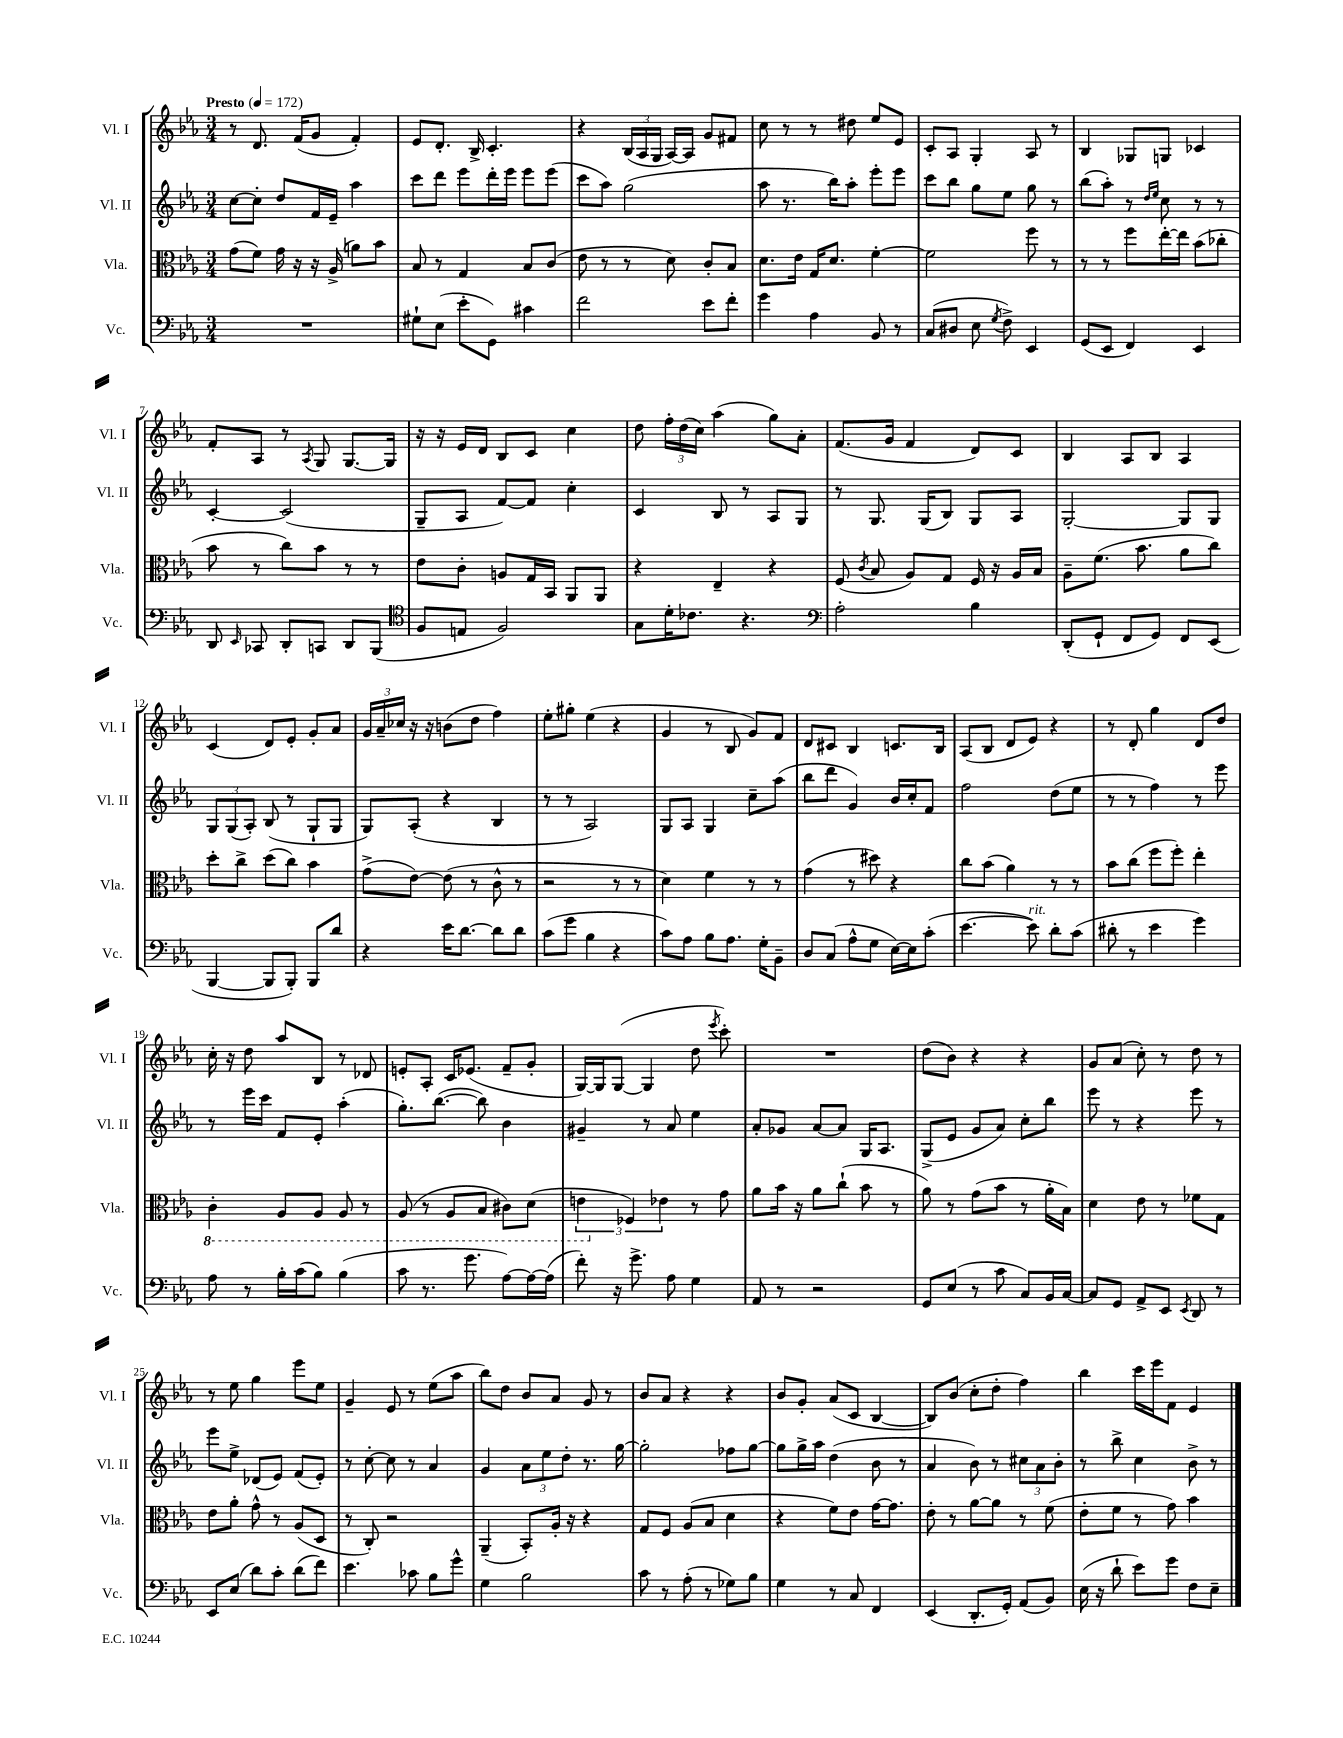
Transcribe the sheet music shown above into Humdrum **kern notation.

**kern	**kern	**kern	**kern
*part4	*part3	*part2	*part1
*staff4	*staff3	*staff2	*staff1
*I"Vc.	*I"Vla.	*I"Vl. II	*I"Vl. I
*I'Vc.	*I'Vla.	*I'Vl. II	*I'Vl. I
*clefF4	*clefC3	*clefG2	*clefG2
*k[b-e-a-]	*k[b-e-a-]	*k[b-e-a-]	*k[b-e-a-]
*M3/4	*M3/4	*M3/4	*M3/4
*MM172	*MM172	*MM172	*MM172
=1	=1	=1	=1
!	!	!	!LO:TX:a:B:t=Presto
2.r	(8g\L	[8cc\L	8r
.	8f\J)	8cc'\J]	8.d/
.	16g\	8dd/L	.
.	16r	.	(16f/KL
.	16r	16f/L	8g/J
.	(16A-^/	16e-~/JJ	.
.	8an\L)	4aa-\	4f'/)
.	8b-\J	.	.
=2	=2	=2	=2
8G#X`\L	8B-/	8ccc\L	8e-/L
(8E-\J	8r	8ddd\J	8.d'/J
8e-'\L	4G/	8eee-\L	.
.	.	.	16B-^/
8GG\J)	.	16ddd'\L	4.c'/
.	.	16eee-\JJ	.
4c#X\	8B-/L	8eee-\L	.
.	(8c/J	(8eee-\J	.
=3	=3	=3	=3
2f\	8e-\	8ccc\L	4r
.	8r	8aa-\J)	.
.	8r	(2gg\	(24B-/LL
.	.	.	24A-/
.	.	.	24G/JJ
.	8d\)	.	[16A-/LL)
.	.	.	16A-/JJ]
8e-\L	8c'/L	.	8g/L
8f'\J	8B-/J	.	8f#X/J
=4	=4	=4	=4
4g\	8.d\L	8aa-\	8cc\
.	.	8.r	8r
.	16e-\Jk	.	.
4A-\	16G/KL	.	8r
.	8.d/J	16bb-\KL)	.
.	.	8aa-'\J	8dd#X\
8BB-/	[4f'\	8eee-'\L	8ee-/L
8r	.	8eee-\J	8e-/J
=5	=5	=5	=5
(8C/L	2f\]	8ccc\L	8c'/L
8D#X/J	.	8bb-\J	8A-/J
8E-\	.	8gg\L	4G'/
8qG/	.	.	.
8F^\)	.	8ee-\J	.
4EE-/	8ff\	8gg\	8A-/
.	8r	8r	8r
=6	=6	=6	=6
(8GG/L	8r	(8bb-\L	4B-/
8EE-/J	8r	8aa-'\J)	.
4FF/)	8ff\L	8r	8G-X/L
.	.	16qqdd/LL	.
.	.	16qqee-/JJ	.
.	[16ee-'\L	8cc\	8Gn/J
.	16ee-\JJ]	.	.
4EE-/	(8b-\L	8r	4c-X/
.	8cc-X'\J	8r	.
!!LO:LB:g=z
=7	=7	=7	=7
8DD/	8b-\	[4c'/	8f'/L
16qqEE-/	.	.	.
8CC-X/	8r	.	8A-/J
8DD'/L	8cc\L)	(2c/]	8r
.	.	.	8qA-/
8CCn/J	8b-\J	.	8G/
8DD/L	8r	.	[8.G/L
(8BBB-/J	8r	.	.
.	.	.	16G/Jk]
=8	=8	=8	=8
*clefC4	*	*	*
8F/L	8e-\L	8G~/L	16r
.	.	.	16r
8En/J	8c'\J	8A-/J	16e-/LL
.	.	.	16d/JJ
2F/)	8An/L	[8f/L)	8B-/L
.	16G/L	8f/J]	8c/J
.	16BB-/JJ	.	.
.	8AA-/L	4cc'\	4cc\
.	8AA-/J	.	.
=9	=9	=9	=9
8G\L	4r	4c/	8dd\
16d'\K	.	.	24ff'\LL
.	.	.	(24dd\
8.c-X\J	.	.	.
.	.	.	24cc\JJ)
.	4E-~/	8B-/	(4aa-\
4.r	.	8r	.
.	4r	8A-/L	8gg\L)
.	.	8G/J	8a-'\J
=10	=10	=10	=10
*clefF4	*	*	*
2A-'\	(8F/	8r	(8.f/L
.	8qc/	.	.
.	8B-/	8.G/	.
.	.	.	16g/Jk
.	8A-/L)	.	4f/
.	.	(16G/KL	.
.	8G/J	8B-/J)	.
4B-\	16F/	8G/L	8d/L)
.	16r	.	.
.	16A-/LL	8A-/J	8c/J
.	16B-/JJ	.	.
=11	=11	=11	=11
(8DD'/L	8A-~\L	[2G'/	4B-/
8GG`/J	(8.f\J	.	.
8FF/L	.	.	8A-/L
.	8.b-\	.	.
8GG/J)	.	.	8B-/J
8FF/L	8a-\L	8G/L]	4A-/
(8EE-/J	8cc\J)	8G/J	.
!!LO:LB:g=z
=12	=12	=12	=12
[4BBB-/	8dd'\L	12G/L	(4c/
.	.	(12G/	.
.	8cc^\J	.	.
.	.	12A-'/J)	.
8BBB-/L]	(8dd\L	(8B-/	8d/L)
8BBB-'/J)	8cc\J)	8r	8e-'/J
8BBB-/L	4b-\	8G`/L	8g'/L
8d/J	.	8G/J	8a-/J
=13	=13	=13	=13
4r	(8g^\L	8G/L)	24g/LL
.	.	.	24a-~/
.	.	.	24cc-X/JJ
.	[8e-\J)	(8A-'/J	16r
.	.	.	16r
16e-\KL	(8e-\]	4r	(8bn\L
[8.d\J	.	.	.
.	8r	.	8dd\J
8d\L]	8c^^\	4B-/	4ff\)
8d\J	8r	.	.
=14	=14	=14	=14
(8c\L	2r	8r	8ee-'\L
8g\J	.	8r	8gg#X'\J
4B-\	.	2A-/)	(4ee-\
4r	8r	.	4r
.	8r	.	.
=15	=15	=15	=15
8c\L)	4d\)	8G/L	4g/
8A-\J	.	8A-/J	.
8B-\L	4f\	4G/	8r
8.A-\J	.	.	8B-/
.	8r	8cc~\L	8g/L)
16G'\KL	.	.	.
8BB-~\J	8r	(8aa-\J	8f/J
=16	=16	=16	=16
8D/L	(4g\	8bb-\L	8d/L
(8C/J	.	8ddd\J	8c#X/J
8A-^^\L	8r	4g/)	4B-/
8G\J	8dd#X\)	.	.
[16E-\LL)	4r	16b-/LL	8.cn/L
16E-\J]	.	16cc'/J	.
(8c'\J	.	8f/J	.
.	.	.	16B-/Jk
=17	=17	=17	=17
[4.e-\	8cc\L	2ff\	(8A-/L
.	(8b-\J	.	8B-/J
.	4a-\)	.	8d/L
!LO:TX:a:i:t=rit.	!	!	!
8e-\])	.	.	8e-/J)
8d'\L	8r	(8dd\L	4r
(8c\J	8r	8ee-\J	.
=18	=18	=18	=18
8d#X'\	8b-\L	8r	8r
8r	(8cc\J	8r	8d'/
4e-\	8ff\L	4ff\)	4gg\
.	8ff'\J)	.	.
4g\)	4ee-'\	8r	8d/L
.	.	8eee-\	8dd/J
!!LO:LB:g=z
=19	=19	=19	=19
*	*8ba	*	*
8A-\	4C'\	8r	16cc'\
.	.	.	16r
8r	.	16eee-\LL	8dd\
.	.	16ccc\JJ	.
16B-'\LL	8AA-/L	8f/L	8aa-/L
(16c\J	.	.	.
8B-\J)	8AA-/J	8e-'/J	8B-/J
(4B-\	8AA-/	(4aa-'\	8r
.	8r	.	8d-X/
=20	=20	=20	=20
8c\	(8AA-/	8.gg'\L)	8en'/L
8.r	8r	.	8A-'/J
.	.	([8.bb-\J	.
.	8AA-/L	.	16c/KL
8.g\	.	.	(8.e-X/J
.	8BB-/J	8bb-\])	.
[8A-\L)	8C#X\L)	4b-\	8f~/L
16A-\L_	(8D\J	.	8g'/J
(16A-\JJ]	.	.	.
=21	=21	=21	=21
8f'\)	6En\	4g#X~/	[16G/LL)
.	.	.	16G/J]
16r	.	.	([8G/J
*	*X8ba	*	*
.	6F-X/)	.	.
8.g^\	.	.	.
.	.	8r	4G/]
.	6e-X\	.	.
8A-\	.	8a-/	.
4G\	8r	4ee-\	8dd\
.	.	.	8qeee-/
.	8g\	.	8ccc'\)
=22	=22	=22	=22
8AA-/	8a-\L	8a-'/L	2.r
8r	16b-\Jk	8g-X/J	.
.	16r	.	.
2r	8a-\L	[8a-/L	.
.	(8cc`\J	8a-/J]	.
.	8b-\	16G/KL	.
.	.	8.A-/J	.
.	8r	.	.
=23	=23	=23	=23
8GG/L	8a-\)	(8G^/L	(8dd\L
(8E-/J	8r	8e-/J	8b-\J)
8r	(8g\L	8g/L	4r
8c\	8b-\J	8a-/J)	.
8C/L)	8r	8cc'\L	4r
16BB-/L	16a-'\LL	8bb-\J	.
[16C/JJ	16B-\JJ)	.	.
=24	=24	=24	=24
8C/L]	4d\	8eee-\	8g/L
8GG/J	.	8r	(8a-/J
8AA-^/L	8e-\	4r	8cc'\)
8EE-/J	8r	.	8r
8qEE-/	.	.	.
8DD/	8f-X\L	8eee-\	8dd\
8r	8G\J	8r	8r
!!LO:LB:g=z
=25	=25	=25	=25
8EE-/L	8e-\L	8eee-\L	8r
(8E-/J	8a-'\J	8ee-^\J	8ee-\
8d\L)	8g^^\	(8d-X/L	4gg\
8c'\J	8r	8e-/J)	.
(8d\L	(8A-/L	(8f/L	8eee-\L
8f\J)	8D/J	8e-'/J)	8ee-\J
=26	=26	=26	=26
4.e-\	8r	8r	4g~/
.	8C'/)	[8cc'\	.
.	2r	8cc\]	8e-/
8c-X\	.	8r	8r
8B-\L	.	4a-/	(8ee-\L
8g^^\J	.	.	8aa-\J
=27	=27	=27	=27
4G\	(4AA-~/	4g/	8bb-\L)
.	.	.	8dd\J
2B-\	8BB-'/L)	12a-\L	8b-/L
.	.	12ee-\	.
.	16A-'/Jk	.	8a-/J
.	.	12dd'\J	.
.	16r	.	.
.	4r	8.r	8g/
.	.	.	8r
.	.	[16gg\	.
=28	=28	=28	=28
8c\	8G/L	2gg'\]	8b-/L
8r	8F/J	.	8a-/J
(8A-'\	(8A-/L	.	4r
8r	8B-/J	.	.
8G-X\L)	4d\	8ff-X\L	4r
8B-\J	.	[8gg\J	.
=29	=29	=29	=29
4G\	4r	8gg\L]	8b-/L
.	.	16gg^\L	8g'/J
.	.	16aa-\JJ	.
8r	8f\L)	(4dd\	(8a-/L
8C/	8e-\J	.	8c/J
4FF/	[16g\KL	8b-\	[4B-/
.	8.g\J]	.	.
.	.	8r	.
=30	=30	=30	=30
(4EE-/	8e-'\	4a-/	8B-/L])
.	8r	.	(8b-/J
8.DD'/L	[8a-\L	8b-\)	8cc'\L
.	8a-\J]	8r	8dd'\J
16GG'/Jk)	.	.	.
(8AA-/L	8r	12cc#X\L	4ff\)
.	.	12a-\	.
8BB-/J)	(8f\	.	.
.	.	12b-'\J	.
=31	=31	=31	=31
(16E-\	8e-'\L	8r	4bb-\
16r	.	.	.
8d`\	8f\J	8bb-^\	.
8e-\L)	8r	4cc\	16ccc\LL
.	.	.	16eee-\J
8g\J	8g\)	.	8f\J
8F\L	4b-\	8b-^\	4e-/
8E-~\J	.	8r	.
==	==	==	==
*-	*-	*-	*-
